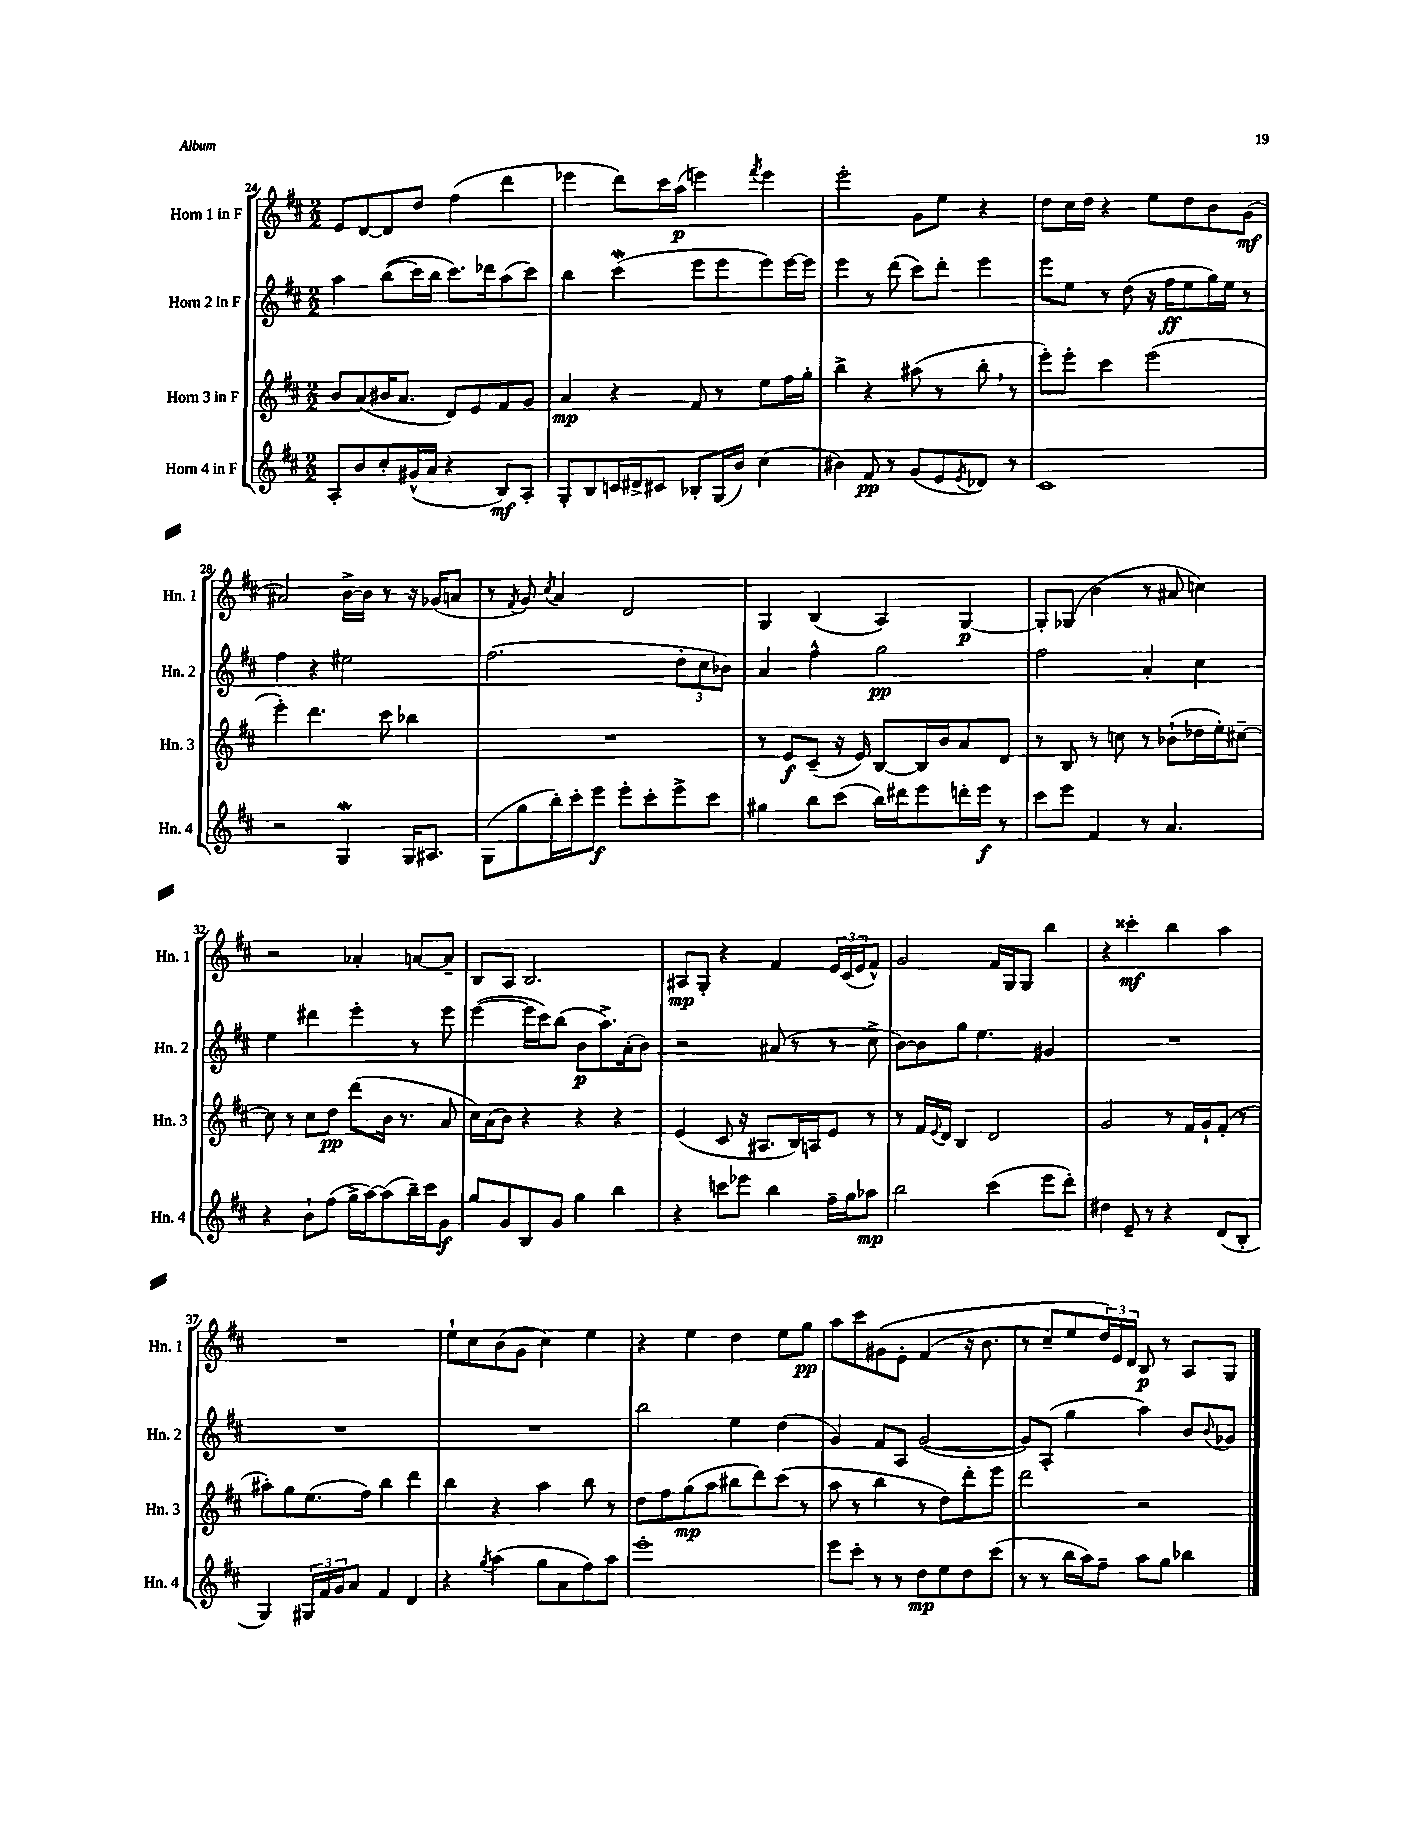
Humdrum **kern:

**kern	**dynam	**kern	**dynam	**kern	**dynam	**kern	**dynam
*part4	*part4	*part3	*part3	*part2	*part2	*part1	*part1
*staff4	*staff4	*staff3	*staff3	*staff2	*staff2	*staff1	*staff1
*I"Horn 4 in F	*	*I"Horn 3 in F	*	*I"Horn 2 in F	*	*I"Horn 1 in F	*
*I'Hn. 4	*	*I'Hn. 3	*	*I'Hn. 2	*	*I'Hn. 1	*
*clefG2	*	*clefG2	*	*clefG2	*	*clefG2	*
*k[f#c#]	*	*k[f#c#]	*	*k[f#c#]	*	*k[f#c#]	*
*M2/2	*	*M2/2	*	*M2/2	*	*M2/2	*
=24	=24	=24	=24	=24	=24	=24	=24
8A'/L	.	8b/L	.	4aa\	.	8e/L	.
8b/	.	(8a/	.	.	.	[8d/	.
8cc#'/	.	16b#X/K	.	((8bb\L	.	8d/]	.
.	.	8.a/J	.	.	.	.	.
(16g#X^^/L	.	.	.	16ccc#\L)	.	8dd/J	.
16a/JJ	.	.	.	16bb\JJ	.	.	.
4r	.	8d/L)	.	8.ccc#\L)	.	(4ff#\	.
.	.	8e/	.	.	.	.	.
.	.	.	.	16ddd-X\k	.	.	.
8B/L)	mf	8f#/	.	(8aa\	.	4ddd\	.
8A'/J	.	8g/J	.	8ccc#\J)	.	.	.
=25	=25	=25	=25	=25	=25	=25	=25
8G'/L	.	4a/	mp	4bb\	.	4eee-X\	.
8B/	.	.	.	.	.	.	.
16cn/L	.	4r	.	(4ccc#W\	.	8ddd\L)	.
16d#X^/J	.	.	.	.	.	.	.
8c#X/J	.	.	.	.	.	16ccc#\L	.
.	.	.	.	.	.	(16aa\JJ	p
8B-X'/L	.	8f#/	.	8eee\L	.	4eeen\)	.
(16G/L	.	8r	.	8eee\	.	.	.
16b/JJ)	.	.	.	.	.	.	.
.	.	.	.	.	.	8qfff#/	.
(4cc#\	.	8ee\L	.	8eee\)	.	4eee\	.
.	.	16ff#\L	.	[16eee\L	.	.	.
.	.	16gg'\JJ	.	16eee\JJ]	.	.	.
=26	=26	=26	=26	=26	=26	=26	=26
4b#X\)	.	4bb^\	.	4eee\	.	2eee'\	.
8f#/	pp	4r	.	8r	.	.	.
8r	.	.	.	(8ddd\	.	.	.
(8g/L	.	(8aa#X\	.	8ccc#\L)	.	8g\L	.
8e/	.	8r	.	8ddd'\J	.	8ee\J	.
8qe/	.	.	.	.	.	.	.
8d-X/J)	.	8bb',\	.	4eee\	.	4r	.
8r	.	8r	.	.	.	.	.
=27	=27	=27	=27	=27	=27	=27	=27
1c#	.	8eee'\L)	.	8eee\L	.	8dd\L	.
.	.	8eee'\J	.	8ee\J	.	16cc#\L	.
.	.	.	.	.	.	16dd\JJ	.
.	.	4ccc#\	.	8r	.	4r	.
.	.	.	.	(8dd\	.	.	.
.	.	(2eee\	.	16r	.	8ee\L	.
.	.	.	.	16ff#\KL	ff	.	.
.	.	.	.	8ee\	.	8dd\	.
.	.	.	.	16gg\L)	.	8b\	.
.	.	.	.	16ee\JJ	.	.	.
.	.	.	.	8r	.	(8g\J	mf
!!LO:LB:g=z
=28	=28	=28	=28	=28	=28	=28	=28
2r	.	4eee'\)	.	4ff#\	.	2a#X/)	.
.	.	4.ddd\	.	4r	.	.	.
4Gw/	.	.	.	2ee#X\	.	[16b^\LL	.
.	.	.	.	.	.	16b\JJ]	.
.	.	8ccc#\	.	.	.	8r	.
16G/KL	.	4bb-X\	.	.	.	16r	.
8.A#X/J	.	.	.	.	.	(16g-X/KL	.
.	.	.	.	.	.	8an/J	.
=29	=29	=29	=29	=29	=29	=29	=29
(8G\L	.	1r	.	(2.ff#\	.	8r	.
.	.	.	.	.	.	8qf#/	.
8gg\	.	.	.	.	.	8g/)	.
.	.	.	.	.	.	8qcc#/	.
16bb'\L)	.	.	.	.	.	4a/	.
16ccc#'\J	.	.	.	.	.	.	.
8eee\J	f	.	.	.	.	.	.
8eee'\L	.	.	.	.	.	2d/	.
8ccc#'\	.	.	.	.	.	.	.
8eee^\	.	.	.	12dd'\L	.	.	.
.	.	.	.	12cc#\	.	.	.
8ccc#\J	.	.	.	.	.	.	.
.	.	.	.	12b-X\J)	.	.	.
=30	=30	=30	=30	=30	=30	=30	=30
4gg#X\	.	8r	.	4a/	.	4G/	.
.	.	8e/L	f	.	.	.	.
8bb\L	.	(8c#~/J	.	4ff#^^\	.	(4B/	.
(8ccc#\J	.	16r	.	.	.	.	.
.	.	16e/)	.	.	.	.	.
16bb\LL)	.	[8B/L	.	2gg\	pp	4A/)	.
16ddd#X\J	.	.	.	.	.	.	.
8eee\	.	16B/L]	.	.	.	.	.
.	.	16b/J	.	.	.	.	.
16dddn'\L	.	8a/	.	.	.	[4G/	p
16eee\JJ	f	.	.	.	.	.	.
8r	.	8d/J	.	.	.	.	.
=31	=31	=31	=31	=31	=31	=31	=31
8ccc#\L	.	8r	.	2ff#\	.	8G'/L]	.
8eee\J	.	8B/	.	.	.	(8G-X/J	.
4f#/	.	8r	.	.	.	4b\	.
.	.	8ccn\	.	.	.	.	.
8r	.	8r	.	4a'/	.	8r	.
4.a/	.	(8b-X`\L	.	.	.	8a#X/	.
.	.	16dd-X\L	.	4cc#\	.	4ccn\)	.
.	.	16ee'\J)	.	.	.	.	.
.	.	[8cc#X~\J	.	.	.	.	.
!!LO:LB:g=z
=32	=32	=32	=32	=32	=32	=32	=32
4r	.	8cc#\]	.	4ee\	.	2r	.
.	.	8r	.	.	.	.	.
8b`\L	.	8cc#\L	.	4ddd#X\	.	.	.
(8ff#\J	.	8dd\J	pp	.	.	.	.
16gg^\LL	.	(8ddd\L	.	4eee'\	.	4a-X'/	.
[16aa\J)	.	.	.	.	.	.	.
(8aa\]	.	16b\Jk	.	.	.	.	.
.	.	8.r	.	.	.	.	.
16bb~\L)	.	.	.	8r	.	[8an/L	.
16ccc#\J	.	.	.	.	.	.	.
8g\J	f	8a/	.	8eee\	.	8a~/J]	.
=33	=33	=33	=33	=33	=33	=33	=33
8gg/L	.	16cc#\LL)	.	([4eee\	.	8B/L	.
.	.	(16a\J	.	.	.	.	.
8g/	.	8b\J)	.	.	.	8A/J	.
8B/	.	4r	.	16eee\LL]	.	2.B/	.
.	.	.	.	16ccc#\J)	.	.	.
8g/J	.	.	.	(8bb\J	.	.	.
4gg\	.	4r	.	8b\L	p	.	.
.	.	.	.	8.aa^\)	.	.	.
4bb\	.	4r	.	.	.	.	.
.	.	.	.	(16a'\k	.	.	.
.	.	.	.	8b\J)	.	.	.
=34	=34	=34	=34	=34	=34	=34	=34
4r	.	(4e/	.	2r	.	8A#X/L	mp
.	.	.	.	.	.	8G'/J	.
8cccn\L	.	8c#/	.	.	.	4r	.
8eee-X\J	.	16r	.	.	.	.	.
.	.	8.A#X/L	.	.	.	.	.
4bb\	.	.	.	(8a#X/	.	4f#/	.
.	.	16B/L)	.	8r	.	.	.
.	.	16An/J	.	.	.	.	.
16ff#~\LL	.	8e/J	.	8r	.	24e/LL	.
.	.	.	.	.	.	(24c#/	.
16gg\J	.	.	.	.	.	.	.
.	.	.	.	.	.	24e/J	.
8aa-X\J	mp	8r	.	8cc#^\	.	8f#^^/J)	.
=35	=35	=35	=35	=35	=35	=35	=35
2bb\	.	8r	.	[8b\L)	.	2g/	.
.	.	16f#/LL	.	8b\]	.	.	.
.	.	8qqe/	.	.	.	.	.
.	.	16d/JJ	.	.	.	.	.
.	.	4B/	.	8gg\J	.	.	.
.	.	.	.	4.ee\	.	.	.
(4ccc#\	.	2d/	.	.	.	16f#/LL	.
.	.	.	.	.	.	16G/J	.
.	.	.	.	.	.	8G/J	.
8eee\L	.	.	.	4g#X/	.	4bb\	.
8ddd'\J)	.	.	.	.	.	.	.
=36	=36	=36	=36	=36	=36	=36	=36
4dd#X\	.	2g/	.	1r	.	4r	.
8e~/	.	.	.	.	.	4ccc##X'\	mf
8r	.	.	.	.	.	.	.
4r	.	8r	.	.	.	4bb\	.
.	.	16f#/LL	.	.	.	.	.
.	.	16g`/J	.	.	.	.	.
(8d/L	.	(8f#'/J	.	.	.	4aa\	.
8B'/J	.	8r	.	.	.	.	.
!!LO:LB:g=z
=37	=37	=37	=37	=37	=37	=37	=37
4G/)	.	8aa#X'\L)	.	1r	.	1r	.
.	.	8gg\	.	.	.	.	.
24G#X/LL	.	(8.ee\	.	.	.	.	.
24f#/	.	.	.	.	.	.	.
24g/J	.	.	.	.	.	.	.
8a/J	.	.	.	.	.	.	.
.	.	16ff#\Jk)	.	.	.	.	.
4f#/	.	4bb\	.	.	.	.	.
4d/	.	4ddd\	.	.	.	.	.
=38	=38	=38	=38	=38	=38	=38	=38
4r	.	4bb\	.	1r	.	8ee`\L	.
.	.	.	.	.	.	8cc#\	.
8qgg/	.	.	.	.	.	.	.
(4aa\	.	4r	.	.	.	(8b\	.
.	.	.	.	.	.	8g\J	.
8gg\L	.	4aa\	.	.	.	4cc#\)	.
8a\	.	.	.	.	.	.	.
8ff#\)	.	8bb\	.	.	.	4ee\	.
8aa\J	.	8r	.	.	.	.	.
=39	=39	=39	=39	=39	=39	=39	=39
1eee'	.	8dd\L	.	2bb\	.	4r	.
.	.	8ff#\	.	.	.	.	.
.	.	(8gg\	mp	.	.	4ee\	.
.	.	8aa\J	.	.	.	.	.
.	.	8bb#X\L	.	4ee\	.	4dd\	.
.	.	8ddd\)	.	.	.	.	.
.	.	(8ccc#\J	.	(4dd\	.	8ee\L	.
.	.	8r	.	.	.	8gg\J	pp
=40	=40	=40	=40	=40	=40	=40	=40
8eee\L	.	8aa\	.	4g/)	.	8aa\L	.
8ccc#'\J	.	8r	.	.	.	8ccc#\	.
8r	.	4bb\	.	8f#/L	.	(8g#X\	.
8r	.	.	.	8A/J	.	8e'\J	.
8dd\L	mp	8r	.	([2g/	.	(4f#/	.
8ee\	.	8dd\L)	.	.	.	.	.
8dd\	.	8ddd'\	.	.	.	16r	.
.	.	.	.	.	.	8.b\	.
(8ccc#\J	.	8eee\J	.	.	.	.	.
=41	=41	=41	=41	=41	=41	=41	=41
8r	.	2ddd\	.	8g/L])	.	8r	.
8r	.	.	.	(8A'/J	.	8cc#~/L)	.
16bb\LL	.	.	.	4gg\	.	8ee/	.
16aa\J)	.	.	.	.	.	.	.
8ff#~\J	.	.	.	.	.	24dd/L)	.
.	.	.	.	.	.	24e/	.
.	.	.	.	.	.	24d/JJ	.
8aa\L	.	2r	.	4aa\)	.	8B/	p
8gg\J	.	.	.	.	.	8r	.
4bb-X\	.	.	.	8b/L	.	8A/L	.
.	.	.	.	8qqb/	.	.	.
.	.	.	.	8g-X/J	.	8G/J	.
==	==	==	==	==	==	==	==
*-	*-	*-	*-	*-	*-	*-	*-
